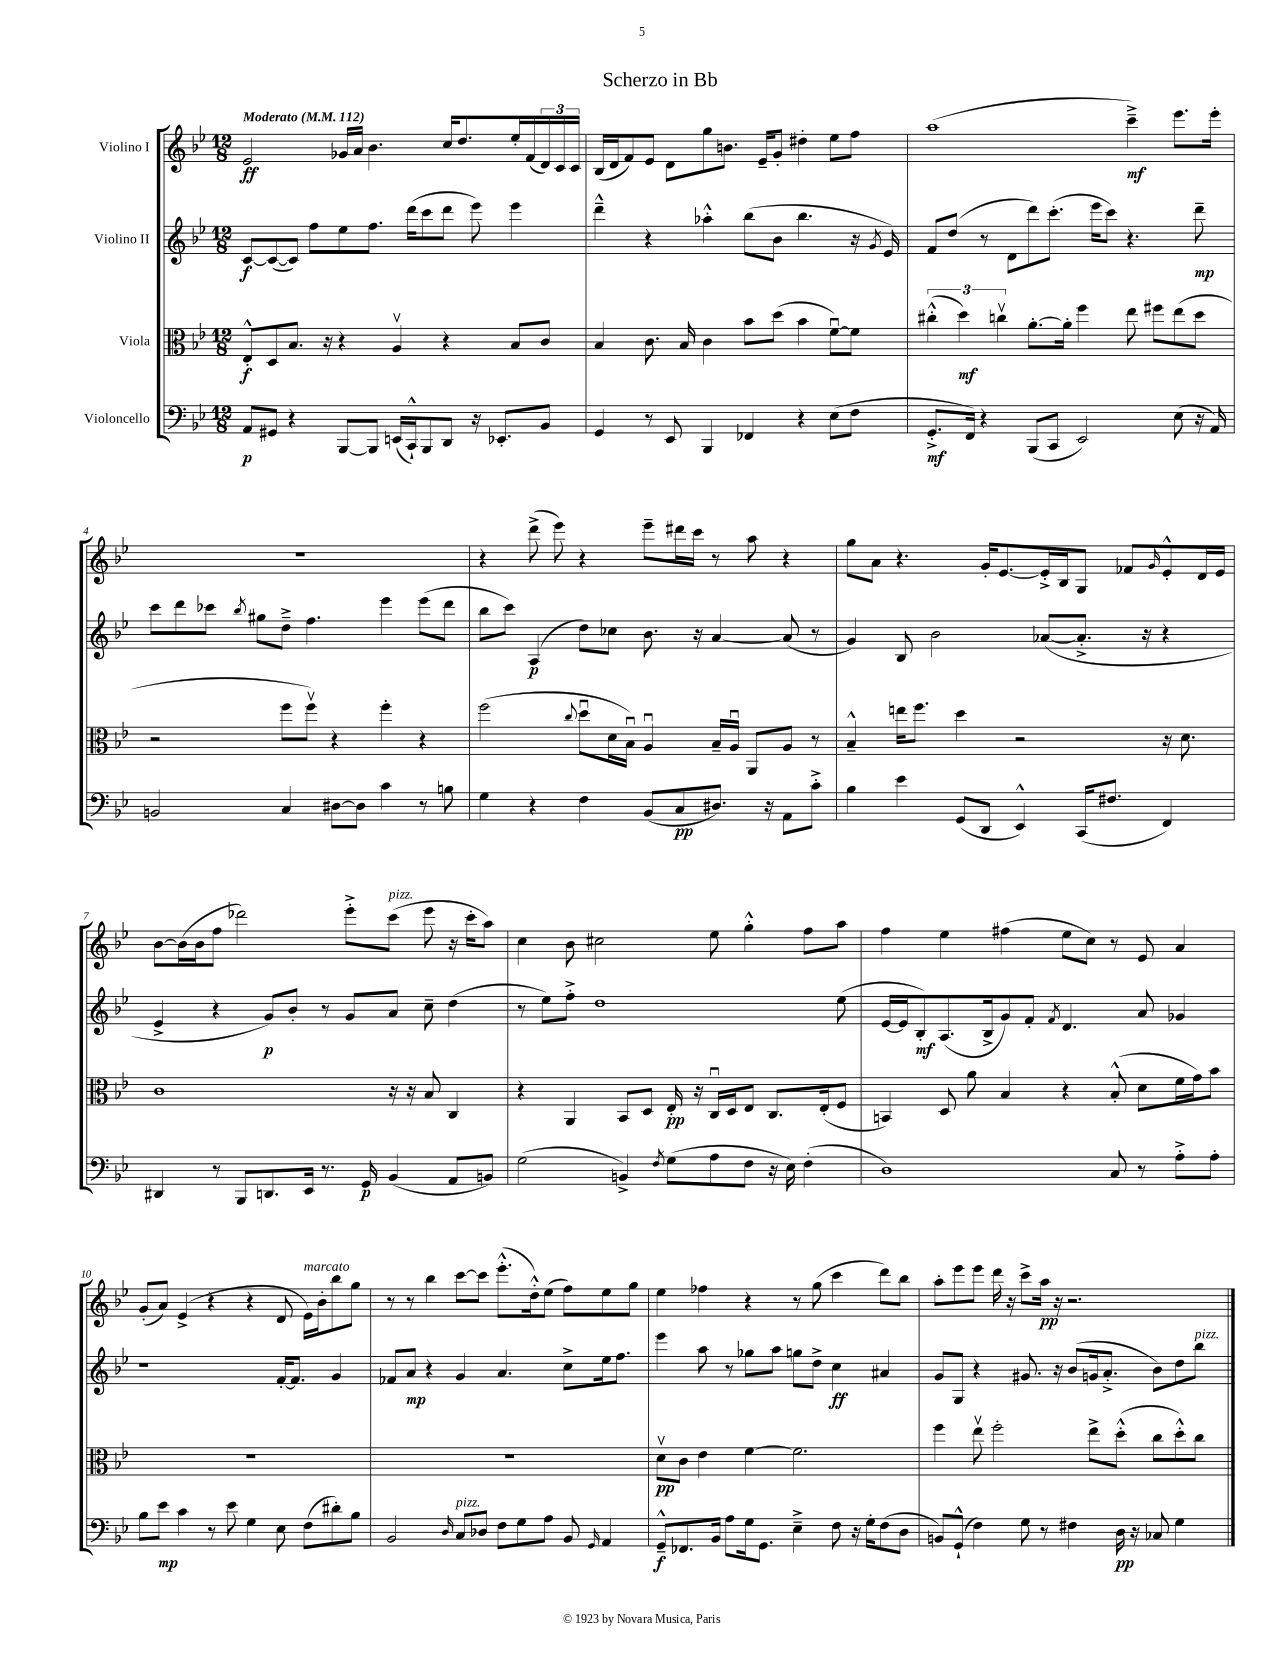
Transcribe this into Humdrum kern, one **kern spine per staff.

**kern	**kern	**kern	**kern
*staff4	*staff3	*staff2	*staff1
*clefF4	*clefC3	*clefG2	*clefG2
*k[b-e-]	*k[b-e-]	*k[b-e-]	*k[b-e-]
*M12/8	*M12/8	*M12/8	*M12/8
*MM112	*MM112	*MM112	*MM112
8AA/L	8E-'^^/L	[8c/L	2e-/
8GG#/J	8D/	(8c/_	.
4r	8.B-/J	8c/]J)	.
.	.	8ff\L	.
.	16r	.	.
[8BBB-/L	4r	8ee-\	16g-/LL
.	.	.	16a/JJ
8BBB-/]J	.	8.ff\J	4.b-\
(16EE/LL	4Av/	.	.
16CC`^^/J)	.	(16ddd\LK	.
8BBB-/	.	8ccc\	.
8DD/J	4r	8ddd\J	16cc/LK
.	.	.	8.dd/
16r	.	8eee-\)	.
8.EE-'/L	.	.	.
.	8B-/L	4eee-\	16ee-'/L
.	.	.	(16f/
8BB-/J	8c/J	.	24d/)
.	.	.	24c/
.	.	.	24c/JJ
=	=	=	=
4GG/	4B-/	4ddd~^^\	(16B-/LL
.	.	.	16d/J
.	.	.	8f/)
8r	8.c\	4r	8e-/J
8EE-/	.	.	8d\L
.	16B-/	.	.
4BBB-/	4c\	4aa-'^^\	8gg\
.	.	.	8.b\J
4FF-/	8b-\L	(8bb-\L	.
.	.	.	16e-~/LK
.	(8dd\J	8b-\J	8g'/J
4r	4b-\	4.bb-\	4dd#'\
(8E-\L	[8fu\L)	.	8ee-\L
8F\J	8f\]J	16r	8ff\J
.	.	8qg/	.
.	.	16e-/)	.
=	=	=	=
8.GG'^/L	(6cc#'^^\	8f/L	(1aa
.	.	(8dd/J	.
.	6dd\)	.	.
16FF/Jk)	.	.	.
4r	.	8r	.
.	6ccv\	.	.
.	.	8d\L	.
(8BBB-/L	[8.a'\L	8ddd\)	.
8CC/J	.	(8.ccc'\J	.
.	16a'\]Jk	.	.
2EE-/)	4ff\	.	.
.	.	16eee-\LK	.
.	.	8ccc\J)	.
.	8ee-\	4.r	4ccc~^\)
.	8ff#\L	.	.
(8E-\	(8ee-\	.	8.eee-\L
16r	8dd\J	8ddd~\	.
16AA/)	.	.	16eee-'\Jk
=	=	=	=
2BB/	2r	8ccc\L	1.r
.	.	8ddd\	.
.	.	8ccc-\J	.
.	.	8qbb-/	.
.	.	8gg#\L	.
4C/	8ff\L	8dd~^\J	.
.	8ffv\J)	4.ff\	.
[8D#\L	4r	.	.
8D#\]J	.	.	.
4c\	4ff'\	4eee-\	.
8r	4r	(8eee-\L	.
8B\	.	8ddd\J	.
=	=	=	=
4G\	(2ff\	8bb-\L	4r
.	.	8ccc\J)	.
4r	.	(4A/	(8ddd^\
.	.	.	8eee-\)
.	8qqcc/	.	.
4F\	8ddu\L	8dd\L)	4r
.	16d\L	8cc-\J	.
.	16B-u\JJ)	.	.
(8BB-/L	4Au/	8.b-\	8eee-~\L
8C/	.	.	16ddd#\L
.	.	16r	16ccc\JJ
8.D#/J)	16B-~/LL	[4a/	8r
.	16Au/JJ	.	.
.	8AA/L	.	8aa\
16r	.	.	.
8AA\L	8A/J	(8a/]	4r
8c'^\J	8r	8r	.
=	=	=	=
4B-\	4B-~^^/	4g/)	8gg\L
.	.	.	8a\J
4e-\	16ee\LK	8B-/	4.r
.	8.ff\J	.	.
.	.	2b-\	.
(8GG/L	4dd\	.	.
8DD/J	.	.	16g'/LK
.	.	.	[8.e-/
4EE-^^/)	2r	.	.
.	.	([8a-/L	16e-'^/]L
.	.	.	16B-/J
(16CC/LK	.	8.a-'^/]J	8G/J
8.F#/J	.	.	.
.	.	.	8f-/L
.	.	16r	.
.	.	.	16qqg/
4FF/)	16r	4r	8e-'^^/
.	8.d\	.	.
.	.	.	16d/L
.	.	.	16e-/JJ
=	=	=	=
4DD#/	1c	4e-^/	[8b-\L
.	.	.	(16b-\]L
.	.	.	16b-\J
8r	.	4r	8ff\J
8BBB-/L	.	.	2ddd-\)
8.DD/	.	8g/L)	.
.	.	8b-'/J	.
16EE-/Jk	.	.	.
8.r	.	8r	.
.	.	8g/L	8eee-'^\L
16GG/	.	.	.
(4BB-/	16r	8a/J	(8ccc\J
.	16r	.	.
.	8B-/	8cc~\	8eee-\
8AA/L	4C/	(4dd\	16r
.	.	.	16ccc'\LK
8BB/J)	.	.	8aa\J)
=	=	=	=
(2G\	4r	8r	4cc\
.	.	8ee-\L)	.
.	4AA/	8ff'^\J	8b-\
.	.	1dd	2cc#\
4BB^/)	8BB-/L	.	.
.	8D/J	.	.
8qF/	.	.	.
(8G\L	16E-'/	.	.
.	16r	.	.
8A\	16Cu/LL	.	8ee-\
.	16D/J	.	.
8F\J	8E-/J	.	4gg'^^\
16r	8.C/L	.	.
16E-\)	.	.	.
(4F'\	.	.	8ff\L
.	(16E-'/k	.	.
.	8F/J	(8ee-\	8aa\J
=	=	=	=
1D)	4BB/)	[16e-/LL	4ff\
.	.	16e-/]J	.
.	.	8B-'/)	.
.	8D/	(8.A/	4ee-\
.	8a\	.	.
.	.	16B-^/k	.
.	4B-/	8g/)	(4ff#\
.	.	8f'/J	.
.	.	8qf/	.
.	4r	4.d/	8ee-\L
.	.	.	8cc\J)
8C/	(8B-'^^/	.	8r
8r	8d\L	8a/	8e-/
8A'^\L	16f\L	4g-/	4a/
.	16g\J)	.	.
8A'\J	8b-\J	.	.
=	=	=	=
8B-\L	1.r	1r	(8g'/L
8e-\J	.	.	8a/J)
4c\	.	.	(4e-^/
8r	.	.	4r
8e-\	.	.	.
4G\	.	.	4r
8E-\	.	[16f'/LK	8d/
.	.	8.f/]J	.
(8F\L	.	.	16e-\LL)
.	.	.	16b-'\J
8d#'\)	.	4g/	8bb-\
8B-\J	.	.	8gg\J
=	=	=	=
2BB-/	1.r	8f-/L	8r
.	.	8a/J	8r
.	.	4r	4bb-\
16qqD/	.	.	.
8C/L	.	4g/	[8ccc\L
8D-/J	.	.	8ccc\]J
8F\L	.	4.a/	(8.eee-'^^\L
8G\	.	.	.
.	.	.	16dd'^^\k)
8A\J	.	.	(8ee-\J
8BB-/	.	8cc^\L	8ff\L)
16qqGG/	.	.	.
4AA/	.	16ee-\k	8ee-\
.	.	8.ff\J	.
.	.	.	8gg\J
=	=	=	=
8GG~^^/L	8dv\L	4eee-\	4ee-\
8.FF-/	8c\J	.	.
.	4e-\	8aa\	4ff-\
16BB-/Jk	.	.	.
8A\L	.	8r	.
16G\k	[4f\	8gg-\L	4r
8.GG\J	.	.	.
.	.	8aa\J	.
4E-~^\	2.f\]	8gg\L	8r
.	.	8dd^\J	(8gg\
8F\	.	4cc\	4ccc\
16r	.	.	.
16G'\LK	.	.	.
(8F\	.	4a#/	8ddd\L)
8D\J	.	.	8bb-\J
=	=	=	=
8BB/L)	4ff\	8g/L	8aa'\L
(8GG`^^/J	.	8G/J	8eee-\
4F\)	8ee-v\	4r	8eee-\J
.	2ff'\	.	16ddd\
.	.	.	16r
8G\	.	8.g#/	8ccc^\L
8r	.	.	16aa\Jk
.	.	16r	16r
4F#\	.	(8b-/L	2.r
.	8ee-^\L	16g/k	.
.	.	8.a'^/J	.
16D\	(8dd'^^\J	.	.
16r	.	.	.
8C-/	8cc\L	8b-\L)	.
4G\	8dd'^^\)	8dd\	.
.	8cc\J	8bb-\J	.
==	==	==	==
*-	*-	*-	*-
